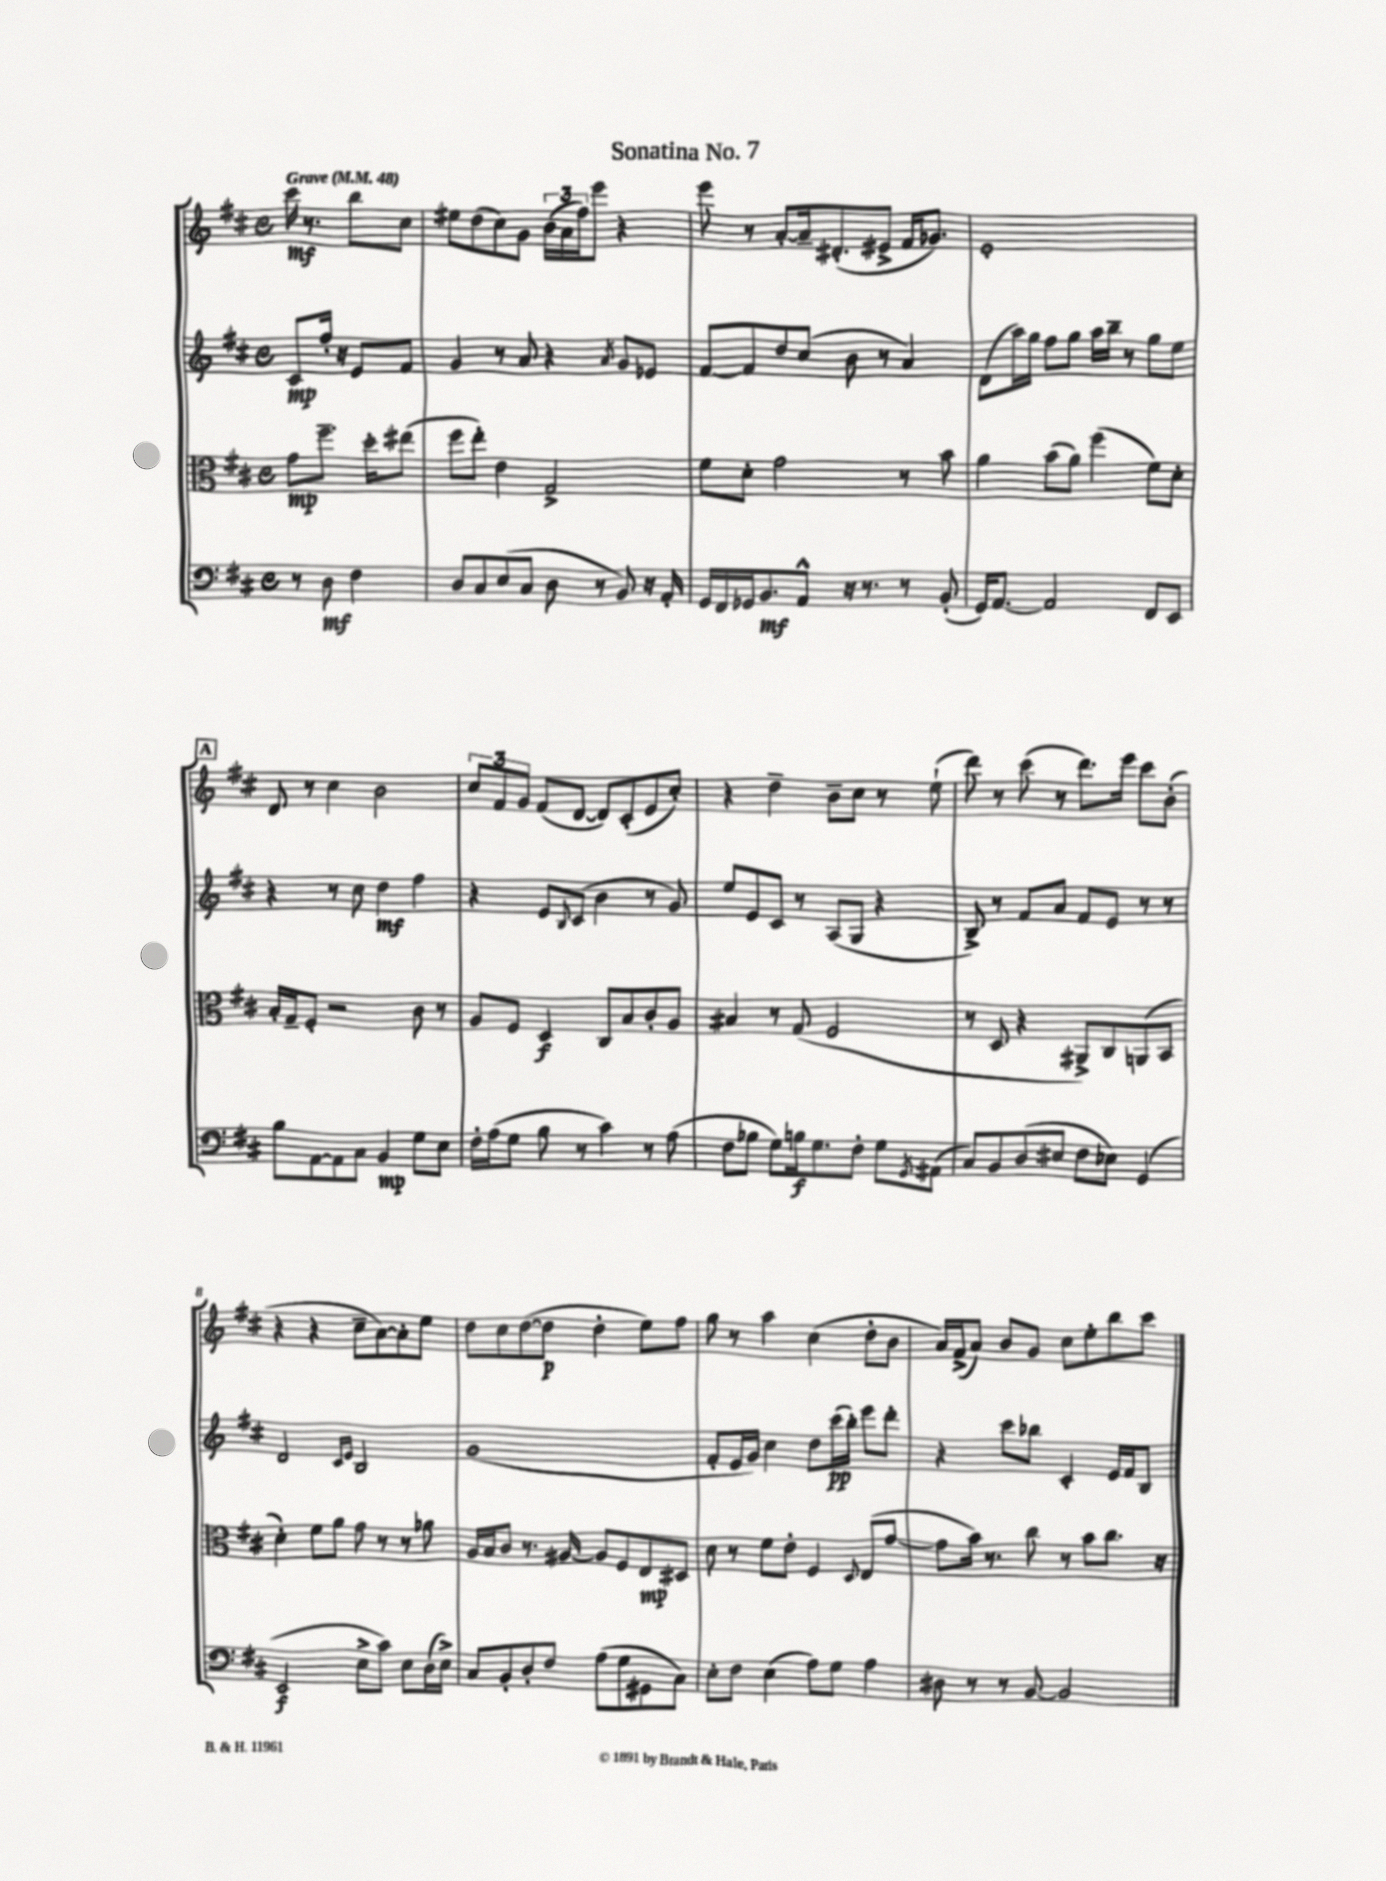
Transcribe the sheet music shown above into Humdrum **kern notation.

**kern	**dynam	**kern	**dynam	**kern	**dynam	**kern	**dynam
*part4	*part4	*part3	*part3	*part2	*part2	*part1	*part1
*staff4	*staff4	*staff3	*staff3	*staff2	*staff2	*staff1	*staff1
*clefF4	*	*clefC3	*	*clefG2	*	*clefG2	*
*k[f#c#]	*	*k[f#c#]	*	*k[f#c#]	*	*k[f#c#]	*
*M4/4	*	*M4/4	*	*M4/4	*	*M4/4	*
*met(c)	*	*met(c)	*	*met(c)	*	*met(c)	*
*MM48	*	*MM48	*	*MM48	*	*MM48	*
=	=	=	=	=	=	=	=
!	!	!	!	!	!	!LO:TX:a:B:t=Grave	!
8r	.	8g\L	mp	8c#/L	mp	16ccc#\	mf
.	.	.	.	.	.	8.r	.
8D\	mf	8.ff#~\J	.	16ff#'/Jk	.	.	.
.	.	.	.	16r	.	.	.
4F#\	.	.	.	8e/L	.	8bb\L	.
.	.	16dd'\KL	.	.	.	.	.
.	.	(8ee#X\J	.	8f#/J	.	8cc#\J	.
=1	=1	=1	=1	=1	=1	=1	=1
8D/L	.	8ff#\L	.	4g/	.	8ee#X\L	.
8C#/	.	8ee'\J)	.	.	.	(8dd\	.
(8E/	.	4e\	.	8r	.	8cc#\)	.
8C#/J	.	.	.	8a/	.	8g\J	.
8D\	.	2G^/	.	4r	.	(24b\LL	.
.	.	.	.	.	.	24a\	.
.	.	.	.	.	.	24ff#\J)	.
8r	.	.	.	.	.	8eee\J	.
.	.	.	.	8qa/	.	.	.
8BB/)	.	.	.	8g/L	.	4r	.
16r	.	.	.	8e-X/J	.	.	.
16AA'/	.	.	.	.	.	.	.
=2	=2	=2	=2	=2	=2	=2	=2
16GG/LL	.	8f#\L	.	[8f#/L	.	8eee\	.
16FF#/	.	.	.	.	.	.	.
16GG-X/J	.	8d'\J	.	8f#/]	.	8r	.
8.BB/	mf	.	.	.	.	.	.
.	.	2g\	.	8dd/	.	[8a'/L	.
8AA^^/J	.	.	.	(8cc#/J	.	16a~/k]	.
.	.	.	.	.	.	(8.d#X'/	.
16r	.	.	.	8b\	.	.	.
8.r	.	.	.	.	.	.	.
.	.	.	.	8r	.	8e#X^/J	.
8r	.	8r	.	4a/)	.	16f#/KL	.
.	.	.	.	.	.	8.g-X/J)	.
(8BB'/	.	8b\	.	.	.	.	.
=3	=3	=3	=3	=3	=3	=3	=3
16GG/KL)	.	4a\	.	(8d\L	.	1e'	.
[8.AA/J	.	.	.	.	.	.	.
.	.	.	.	16aa\L)	.	.	.
.	.	.	.	16gg\JJ	.	.	.
2AA/]	.	(8b\L	.	8ff#\L	.	.	.
.	.	8a\J)	.	8gg\J	.	.	.
.	.	(4ff#\	.	16aa\LL	.	.	.
.	.	.	.	16bb~\JJ	.	.	.
.	.	.	.	8r	.	.	.
8FF#/L	.	8f#\L)	.	8gg\L	.	.	.
8EE/J	.	8d'\J	.	8ee\J	.	.	.
!!LO:LB:g=z
!!LO:REH:place=s1:t=A
=4	=4	=4	=4	=4	=4	=4	=4
8B\L	.	16B'/LL	.	4r	.	8d/	.
.	.	16G~/J	.	.	.	.	.
[8AA\	.	8F#'/J	.	.	.	8r	.
8AA\]	.	2r	.	8r	.	4cc#\	.
8C#\J	.	.	.	8cc#\	.	.	.
4BB/	mp	.	.	4dd\	mf	2b\	.
8G\L	.	8c#\	.	4ff#\	.	.	.
8E\J	.	8r	.	.	.	.	.
=5	=5	=5	=5	=5	=5	=5	=5
16F#'\LL	.	8A/L	.	4r	.	12cc#/L	.
(16A\J	.	.	.	.	.	.	.
.	.	.	.	.	.	12f#/	.
8G\J	.	8F#/J	.	.	.	.	.
.	.	.	.	.	.	12g/J	.
8B\	.	4D/	f	8e/L	.	(8f#/L	.
.	.	.	.	8qqB/	.	.	.
8r	.	.	.	(8c#/J	.	[8d/J	.
4c#\)	.	8C#/L	.	4b\	.	8d/L])	.
.	.	8B/	.	.	.	(8c#'/	.
8r	.	8c#'/	.	8r	.	8e/	.
(8A\	.	8A/J	.	8g/)	.	8cc#'/J)	.
=6	=6	=6	=6	=6	=6	=6	=6
8F#\L	.	4B#X/	.	8ee/L	.	4r	.
8B-X\J	.	.	.	8e/	.	.	.
8G\L)	.	8r	.	8c#/J	.	4dd~\	.
16Bn\k	f	(8G/	.	8r	.	.	.
8.G\	.	.	.	.	.	.	.
.	.	2F#/	.	(8A/L	.	8b~\L	.
8F#'\J	.	.	.	8G/J	.	8cc#\J	.
8G\L	.	.	.	4r	.	8r	.
8qGG/	.	.	.	.	.	.	.
(8AA#X\J	.	.	.	.	.	(8ee`\	.
=7	=7	=7	=7	=7	=7	=7	=7
8C#/L)	.	8r	.	8B^/)	.	8ddd\)	.
8BB/	.	8D/	.	8r	.	8r	.
(8D/	.	4r	.	8f#/L	.	(8ccc#\	.
8E#X/J	.	.	.	8a/J	.	8r	.
8F#\L	.	8AA#X^/L)	.	8f#/L	.	8.ddd\L)	.
8E-X\J)	.	8C#/	.	8e/J	.	.	.
.	.	.	.	.	.	16eee\Jk	.
(4GG/	.	(8AAn/	.	8r	.	8ccc#\L	.
.	.	8BB/J	.	8r	.	(8b'\J	.
!!LO:LB:g=z
=8	=8	=8	=8	=8	=8	=8	=8
2EE/	f	4d'\)	.	2d/	.	4r	.
.	.	8f#\L	.	.	.	4r	.
.	.	8a\J	.	.	.	.	.
.	.	.	.	16qqc#/LL	.	.	.
.	.	.	.	16qqe/JJ	.	.	.
8E^\L	.	8g\	.	2B/	.	8cc#~\L	.
8c#\J)	.	8r	.	.	.	[8a\)	.
8E\L	.	8r	.	.	.	8a'\]	.
(16D\L	.	8a-X\	.	.	.	8ee\J	.
16E^\JJ)	.	.	.	.	.	.	.
=9	=9	=9	=9	=9	=9	=9	=9
8C#/L	.	16A/LL	.	(1g	.	8dd\L	.
.	.	16B/J	.	.	.	.	.
8BB'/	.	8c#/J	.	.	.	8cc#\	.
8D'/	.	8.r	.	.	.	([8dd\	.
8F#/J	.	.	.	.	.	8dd\J]	p
.	.	[16A#X/	.	.	.	.	.
(8A\L	.	8A#/L]	.	.	.	4dd'\	.
8G\	.	8F#/	.	.	.	.	.
8GG#X\	.	8E/	mp	.	.	8ee\L)	.
8C#\J)	.	8D#X/J	.	.	.	8ff#\J	.
=10	=10	=10	=10	=10	=10	=10	=10
8E'\L	.	8d\	.	8f#'/L	.	8gg\	.
8F#\J	.	8r	.	16e/L	.	8r	.
.	.	.	.	16g/JJ)	.	.	.
(4E\	.	8f#\L	.	4cc#\	.	4aa\	.
.	.	8e'\J	.	.	.	.	.
8A\L)	.	4F#/	.	8dd\L	.	(4cc#\	.
8G\J	.	.	.	(16ccc#\L	pp	.	.
.	.	.	.	16bb'\JJ)	.	.	.
.	.	8qqD/	.	.	.	.	.
4A\	.	(8E/L	.	8eee\L	.	8dd'\L	.
.	.	[8g/J	.	8ddd'\J	.	8b\J	.
=11	=11	=11	=11	=11	=11	=11	=11
8D#X\	.	8g\L]	.	4r	.	16a/LL)	.
.	.	.	.	.	.	(16f#^/J	.
8r	.	16b\Jk)	.	.	.	8a/J)	.
.	.	8.r	.	.	.	.	.
8r	.	.	.	8ccc#\L	.	8b/L	.
[8BB/	.	8cc#\	.	8bb-X\J	.	8g/J	.
2BB/]	.	8r	.	4c#'/	.	8cc#\L	.
.	.	8b\L	.	.	.	8ee'\	.
.	.	8.cc#\J	.	16e/LL	.	8bb\	.
.	.	.	.	16f#/J	.	.	.
.	.	.	.	8B/J	.	8ccc#\J	.
.	.	16r	.	.	.	.	.
==	==	==	==	==	==	==	==
*-	*-	*-	*-	*-	*-	*-	*-
